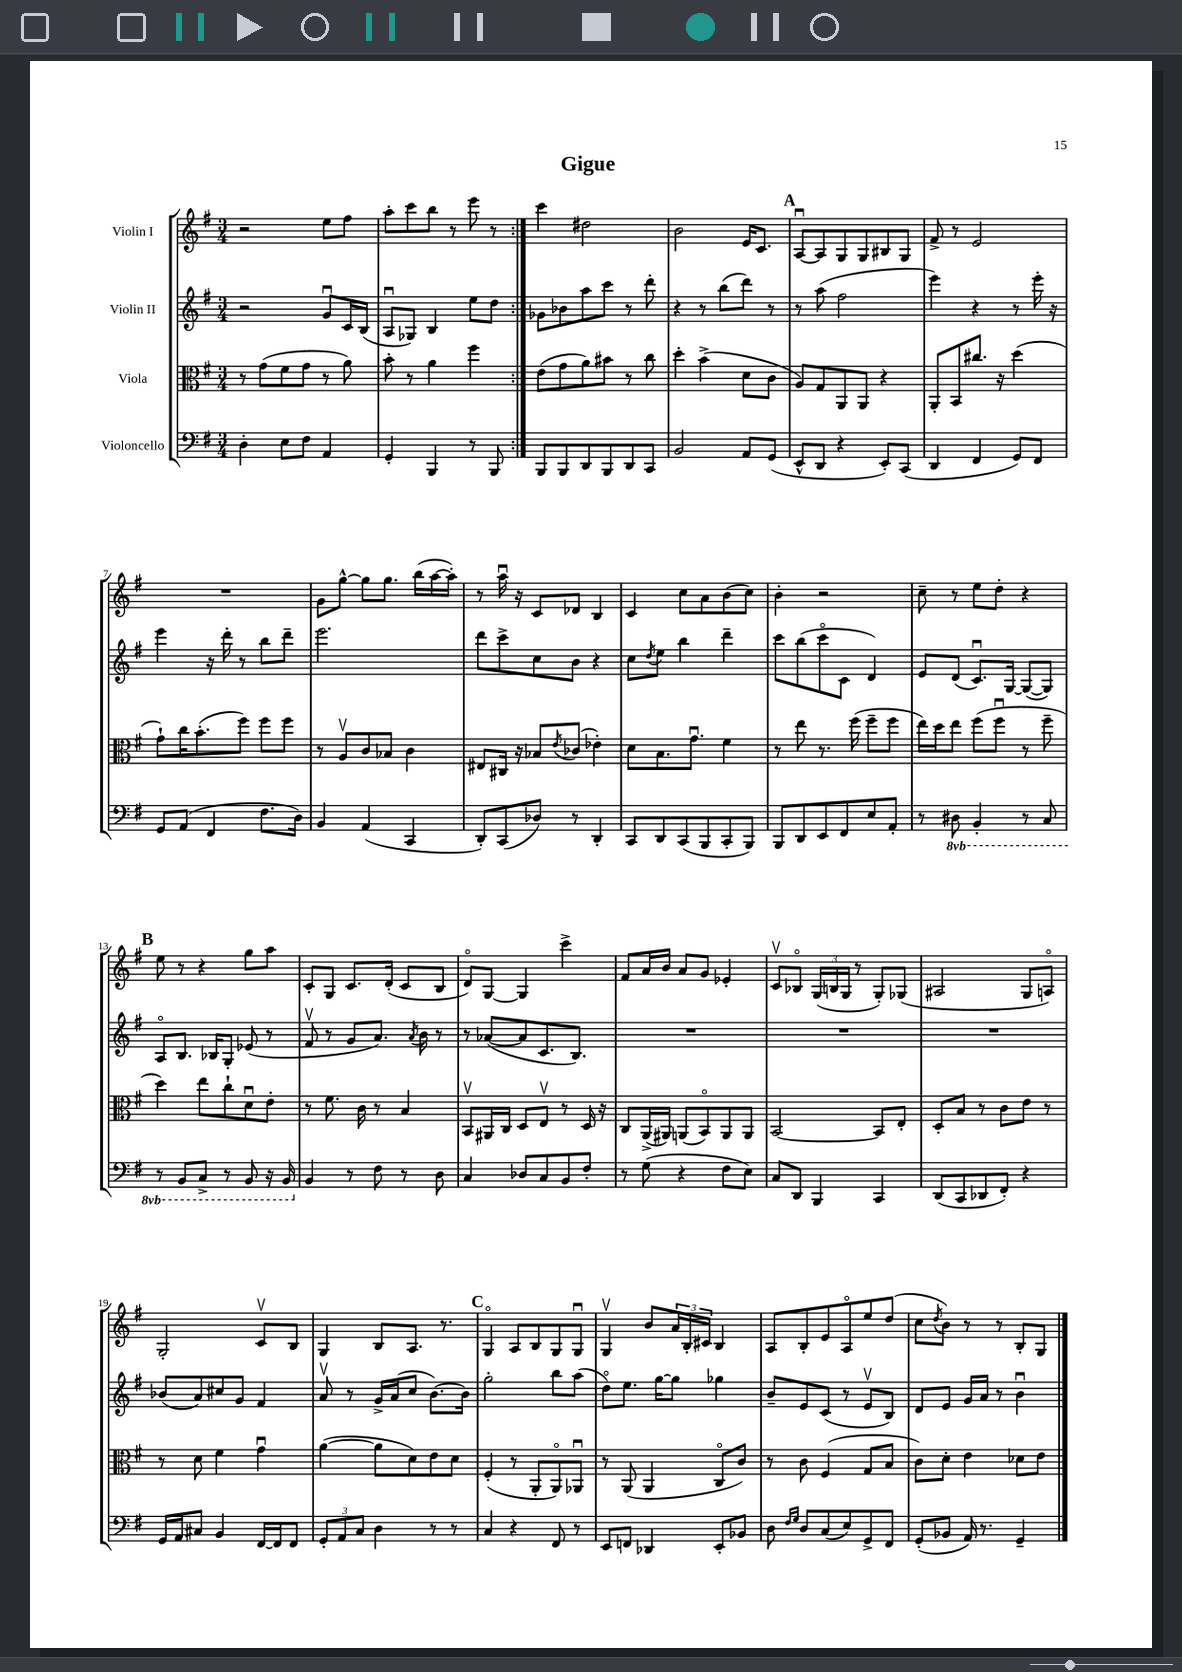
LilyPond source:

\header { title = "Gigue" }
<<
\new StaffGroup <<
\new Staff = "s0" \with { instrumentName = "Violin I" } {
    \clef treble \key g \major \numericTimeSignature \time 3/4
    \repeat volta 2 { r2 e''8 fis''8 |
    a''8-. c'''8 b''8 r8 e'''8 r8 | }
    c'''4 dis''2 |
    b'2 e'16 c'8. |
    \mark \markup { \bold "A" } a8~\downbow a8 g8 g8 bis8 g8 |
    fis'8-> r8 e'2 |
    R2. |
    g'8 g''8~-^ g''8 g''8. b''16( a''16~ a''16-.) |
    r8 a''16\downbow r16 c'8 des'8 b4 |
    c'4 c''8 a'8 b'8( c''8) |
    b'4-. r2 |
    c''8-- r8 e''8 d''8-. r4 |
    \mark \markup { \bold "B" } e''8 r8 r4 g''8 a''8 |
    c'8-. g8 c'8. d'16-.( c'8 b8 |
    d'8\flageolet) g8~ g4 c'''4-> |
    fis'8 a'16 b'16 a'8 g'8 ees'4-. |
    c'8\upbow bes8\flageolet \tuplet 3/2 { g16( b16 g16 } r8 g8-.) ges8( |
    ais2 g8 a8\flageolet) |
    g2-. c'8\upbow b8 |
    g4 b8 a8. r8. |
    \mark \markup { \bold "C" } g4\flageolet a8 b8 g8 g8\downbow |
    g4\upbow b'8 \tuplet 3/2 { a'16 b16-. cis'16 } b4 |
    a8 b8-. e'8 a8\flageolet e''8 d''8( |
    c''8 \acciaccatura { d''8 } b'8) r8 r8 b8-. g8 \bar "|." |
}
\new Staff = "s1" \with { instrumentName = "Violin II" } {
    \clef treble \key g \major \numericTimeSignature \time 3/4
    \repeat volta 2 { r2 g'8\downbow c'16 b16( |
    a8\downbow ges8) b4 e''8 d''8 | }
    ges'8 bes'8 a''8 c'''8 r8 d'''8-. |
    r4 r8 b''8( d'''8) r8 |
    \mark \markup { \bold "A" } r8 a''8( fis''2 |
    e'''4) r4 r8 e'''16-. r16 |
    e'''4 r16 d'''16-. r8 b''8 d'''8-- |
    e'''2. |
    d'''8 c'''8-> c''8 b'8 r4 |
    c''8 \acciaccatura { d''8 } e''8 b''4 d'''4-- |
    c'''8 b''8( c'''8\flageolet c'8 d'4) |
    e'8 d'8( c'8.\downbow) g16~ g8~( g8) |
    \mark \markup { \bold "B" } a8\flageolet b8. bes16 g8-. ees'8( r8 |
    fis'8\upbow r8 g'8 a'8.) \acciaccatura { a'8 } b'16 r8 |
    r8 aes'8~( aes'8 c'8. b8.) |
    R2. |
    R2. |
    R2. |
    bes'8( a'8) cis''8 g'8 fis'4 |
    a'8\upbow r8 g'16-> a'16( c''8 b'8.~) b'16 |
    \mark \markup { \bold "C" } g''2-. b''8 a''8( |
    d''8\flageolet) e''8. g''16~ g''8 ges''4 |
    b'8-- e'8 c'8( r8 e'8\upbow b8) |
    d'8 e'8 g'16 a'16 r8 b'4\downbow \bar "|." |
}
\new Staff = "s2" \with { instrumentName = "Viola" } {
    \clef alto \key g \major \numericTimeSignature \time 3/4
    \repeat volta 2 { r8 g'8( fis'8 g'8 r8 a'8) |
    b'8-. r8 a'4 fis''4 | }
    e'8( g'8 a'8) bis'8 r8 c''8 |
    d''4-. b'4->( d'8 c'8 |
    \mark \markup { \bold "A" } a8) g8 a,8 a,8 r4 |
    a,8-. b,8 cis''8. r16 d''4( |
    g'8-!) c''16 b'8.-.( fis''8) fis''8 fis''8 |
    r8 a8\upbow c'8 bes8 c'4 |
    eis8 cis16 r16 bes8 \acciaccatura { e'8 } ces'8( ees'4-.) |
    d'8 b8. g'8.\downbow fis'4 |
    r8 e''8 r8. fis''16( fis''8-- fis''8 |
    e''16) d''16 e''8 fis''8( fis''8\downbow r8 fis''8-- |
    \mark \markup { \bold "B" } d''4) e''8 c''8-! d'8\downbow e'8-. |
    r8 fis'8. c'16 r8 b4 |
    b,8\upbow ais,16 c16 d8 e8\upbow r8 d16 r16 |
    c8 a,16->( ais,16) a,8( b,8\flageolet) a,8 a,8 |
    b,2~ b,8 e8-. |
    d8-. b8 r8 c'8 e'8 r8 |
    r8 d'8 fis'4 g'4\downbow |
    a'4~( a'8 d'8) e'8 d'8 |
    \mark \markup { \bold "C" } fis4-.( r8 a,8-. a,8\flageolet) aes,8\downbow |
    r8 a,8( a,4 c8\flageolet c'8) |
    r8 c'8 fis4( g8 b8 |
    c'8) d'8-. e'4 des'8 e'8 \bar "|." |
}
\new Staff = "s3" \with { instrumentName = "Violoncello" } {
    \clef bass \key g \major \numericTimeSignature \time 3/4 \set Staff.ottavationMarkups = #ottavation-simple-ordinals
    \repeat volta 2 { d4-. e8 fis8 a,4 |
    g,4-. b,,4 r8 b,,8 | }
    b,,8 b,,8 d,8 b,,8 d,8 c,8 |
    b,2 a,8 g,8( |
    \mark \markup { \bold "A" } e,8-^ d,8 r4 e,8-.) c,8( |
    d,4 fis,4 g,8) fis,8 |
    g,8 a,8( fis,4 fis8. d16) |
    b,4 a,4( c,4 |
    d,8-.) c,8( des8) r8 d,4-. |
    c,8 d,8 c,8( b,,8 c,8-. b,,8) |
    b,,8 d,8 e,8 fis,8 e8 a,8-. |
    r8 \ottava #-1 dis,8 b,,4-. r8 c,8 |
    \mark \markup { \bold "B" } r8 b,,8 c,8-> r8 b,,8 r16 b,,16 \ottava #0 |
    b,4 r8 fis8 r8 d8 |
    c4 des8 c8 b,8 fis8-. |
    r8 g8( r4 fis8 e8) |
    c8 d,8 b,,4 c,4 |
    d,8( c,8 des,8 fis,8-.) r4 |
    g,16 a,16 cis8 b,4 fis,16~ fis,16 fis,8 |
    \tuplet 3/2 { g,8-. a,8 c8 } d4 r8 r8 |
    \mark \markup { \bold "C" } c4 r4 fis,8 r8 |
    e,8 f,8 des,4 e,8-. bes,8 |
    d8 \grace { fis16 g16 } d8 c8( e8) g,8-> fis,8 |
    g,8-.( bes,8 a,16) r8. g,4-- \bar "|." |
}
>>
>>
